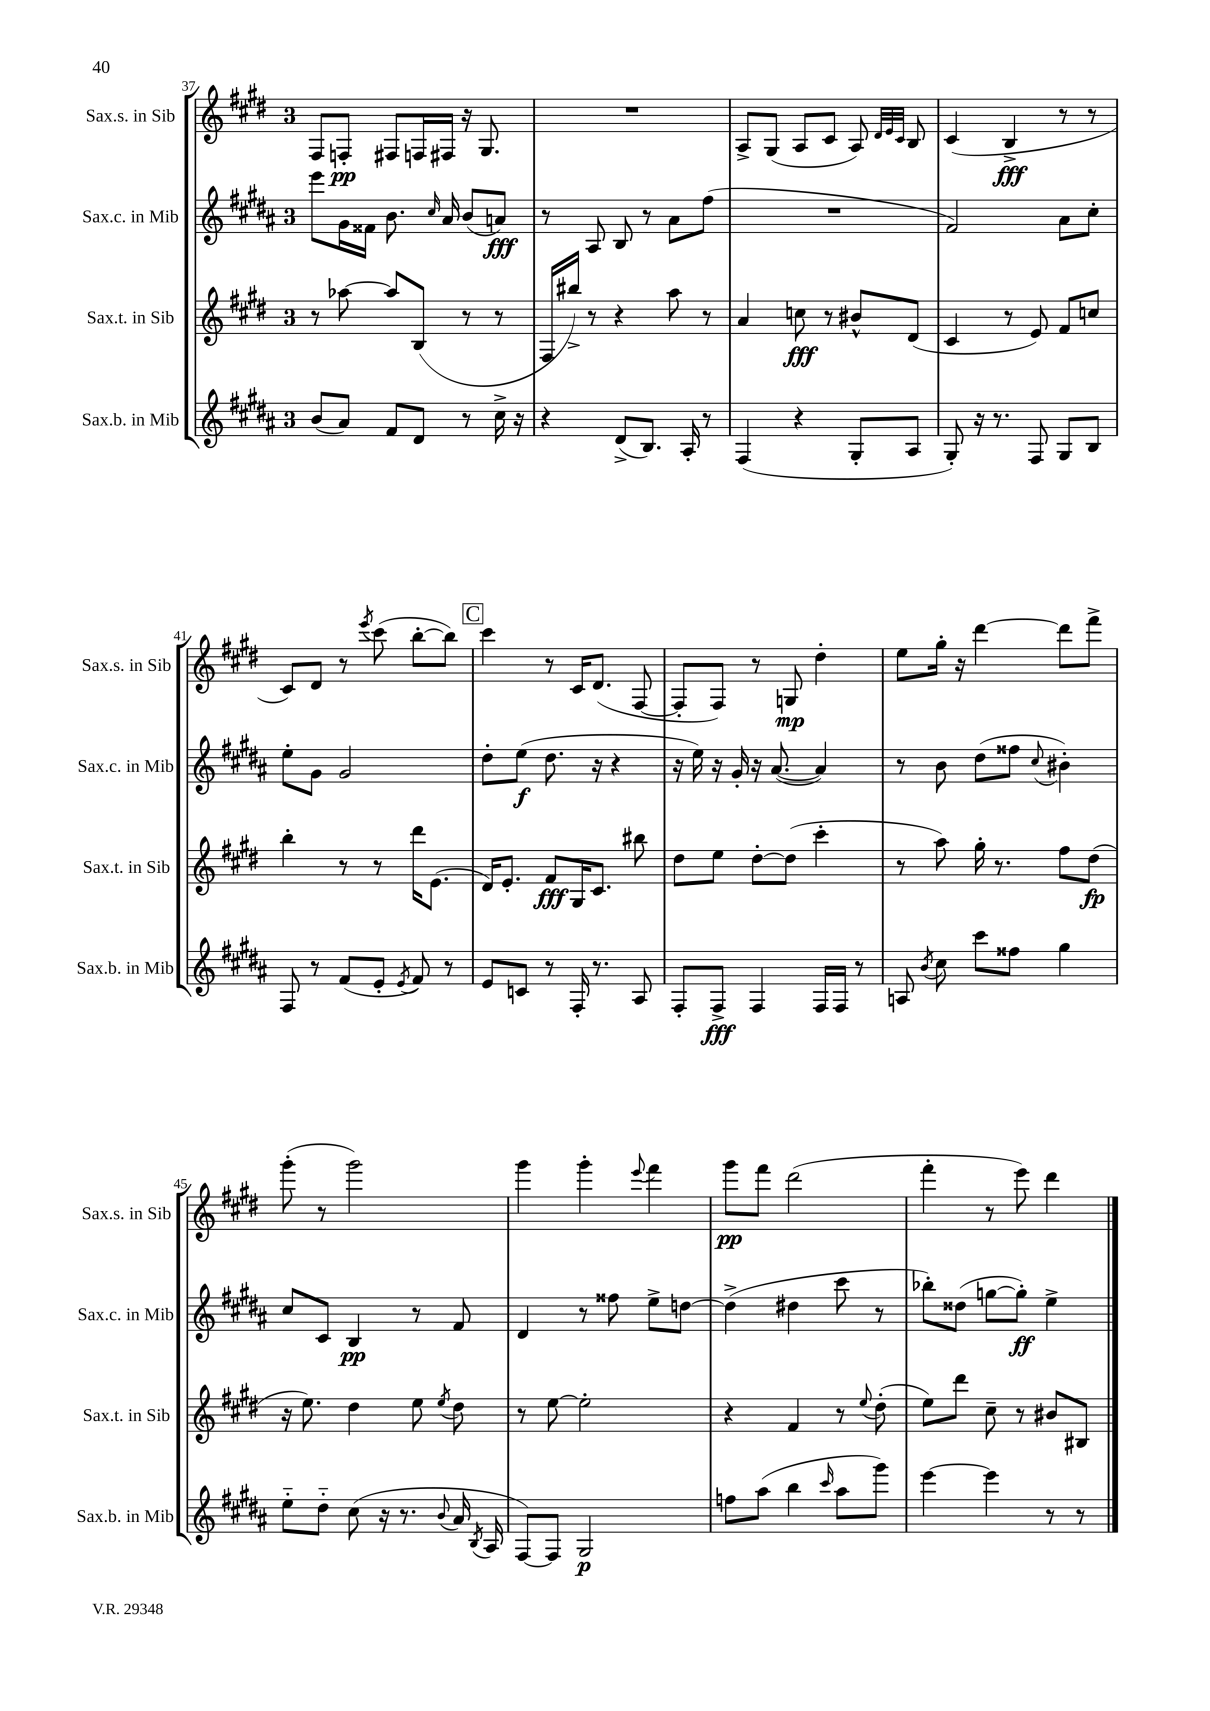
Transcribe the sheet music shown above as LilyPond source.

<<
\new StaffGroup <<
\new Staff = "s0" \with { instrumentName = "Sax.s. in Sib" shortInstrumentName = "Sax.s. in Sib" } {
    \clef treble \key e \major \once \override Staff.TimeSignature.style = #'single-digit \time 3/4
    \autoBeamOff fis8[ f8]-.\pp fis8[ f16 fis16] r16 gis8. |
    R2. |
    a8[-> gis8]( a8[ cis'8] a8) \grace { dis'32[ e'32 cis'32] } b8 |
    cis'4( b4->\fff r8 r8 |
    cis'8[) dis'8] r8 \acciaccatura { e'''8 } cis'''8( b''8[~-. b''8]) |
    \mark \markup { \box "C" } cis'''4 r8 cis'16[ dis'8.]( fis8~ |
    fis8[-. fis8]) r8 g8\mp dis''4-. |
    e''8[ gis''16]-. r16 dis'''4~ dis'''8[ fis'''8]-> |
    gis'''8-.( r8 gis'''2) |
    gis'''4 gis'''4-. \appoggiatura { e'''8 } fis'''4 |
    gis'''8[\pp fis'''8] dis'''2( |
    fis'''4-. r8 e'''8) dis'''4 \bar "|." |
}
\new Staff = "s1" \with { instrumentName = "Sax.c. in Mib" shortInstrumentName = "Sax.c. in Mib" } {
    \clef treble \key b \major \once \override Staff.TimeSignature.style = #'single-digit \time 3/4
    \autoBeamOff e'''8[ gis'16 fisis'16] b'8. \grace { cis''16 } ais'16 b'8[( a'8]\fff) |
    r8 ais8 b8 r8 ais'8[ fis''8]( |
    R2. |
    fis'2) ais'8[ cis''8]-. |
    e''8[-. gis'8] gis'2 |
    \mark \markup { \box "C" } dis''8[-. e''8]\f( dis''8. r16 r4 |
    r16 e''16) r16 gis'16-. r16 ais'8.~( ais'4) |
    r8 b'8 dis''8[( fisis''8] \appoggiatura { cis''8 } bis'4-.) |
    cis''8[ cis'8] b4\pp r8 fis'8 |
    dis'4 r8 fisis''8 e''8[-> d''8]~ |
    d''4->( dis''4 cis'''8 r8 |
    bes''8[-.) disis''8]( g''8[~ g''8]-.\ff) e''4-> \bar "|." |
}
\new Staff = "s2" \with { instrumentName = "Sax.t. in Sib" shortInstrumentName = "Sax.t. in Sib" } {
    \clef treble \key e \major \once \override Staff.TimeSignature.style = #'single-digit \time 3/4
    \autoBeamOff r8 aes''8~ aes''8[ b8]( r8 r8 |
    fis16[ bis''16]->) r8 r4 a''8 r8 |
    a'4 c''8\fff r8 bis'8[-^ dis'8]( |
    cis'4 r8 e'8) fis'8[ c''8] |
    b''4-. r8 r8 dis'''16[ e'8.]( |
    \mark \markup { \box "C" } dis'16[) e'8.]-. fis'8[\fff gis16 cis'8.] bis''8 |
    dis''8[ e''8] dis''8[~-. dis''8]( cis'''4-. |
    r8 a''8) gis''16-. r8. fis''8[ dis''8]\fp( |
    r16 e''8.) dis''4 e''8 \acciaccatura { e''8 } dis''8 |
    r8 e''8~ e''2-. |
    r4 fis'4 r8 \appoggiatura { e''8 } dis''8-.( |
    e''8[) dis'''8] cis''8-- r8 bis'8[ bis8] \bar "|." |
}
\new Staff = "s3" \with { instrumentName = "Sax.b. in Mib" shortInstrumentName = "Sax.b. in Mib" } {
    \clef treble \key b \major \once \override Staff.TimeSignature.style = #'single-digit \time 3/4
    \autoBeamOff b'8[( ais'8]) fis'8[ dis'8] r8 cis''16-> r16 |
    r4 dis'8[->( b8.]) ais16-. r8 |
    fis4( r4 gis8[-. ais8] |
    gis8-.) r16 r8. fis8 gis8[ b8] |
    fis8 r8 fis'8[( e'8]-. \acciaccatura { e'8 } fis'8) r8 |
    \mark \markup { \box "C" } e'8[ c'8] r8 fis16-. r8. ais8 |
    fis8[-. fis8]->\fff fis4 fis16[ fis16] r8 |
    a8 \acciaccatura { b'8 } cis''8 cis'''8[ fisis''8] gis''4 |
    e''8[-_ dis''8]-_ cis''8( r16 r8. \appoggiatura { b'8 } ais'16 \acciaccatura { b8 } ais16 |
    fis8[~) fis8] gis2\p |
    f''8[ ais''8]( b''4 \grace { cis'''16 } ais''8[ gis'''8]) |
    e'''4~ e'''4 r8 r8 \bar "|." |
}
>>
>>
\layout { \context { \Score currentBarNumber = #37 } }
